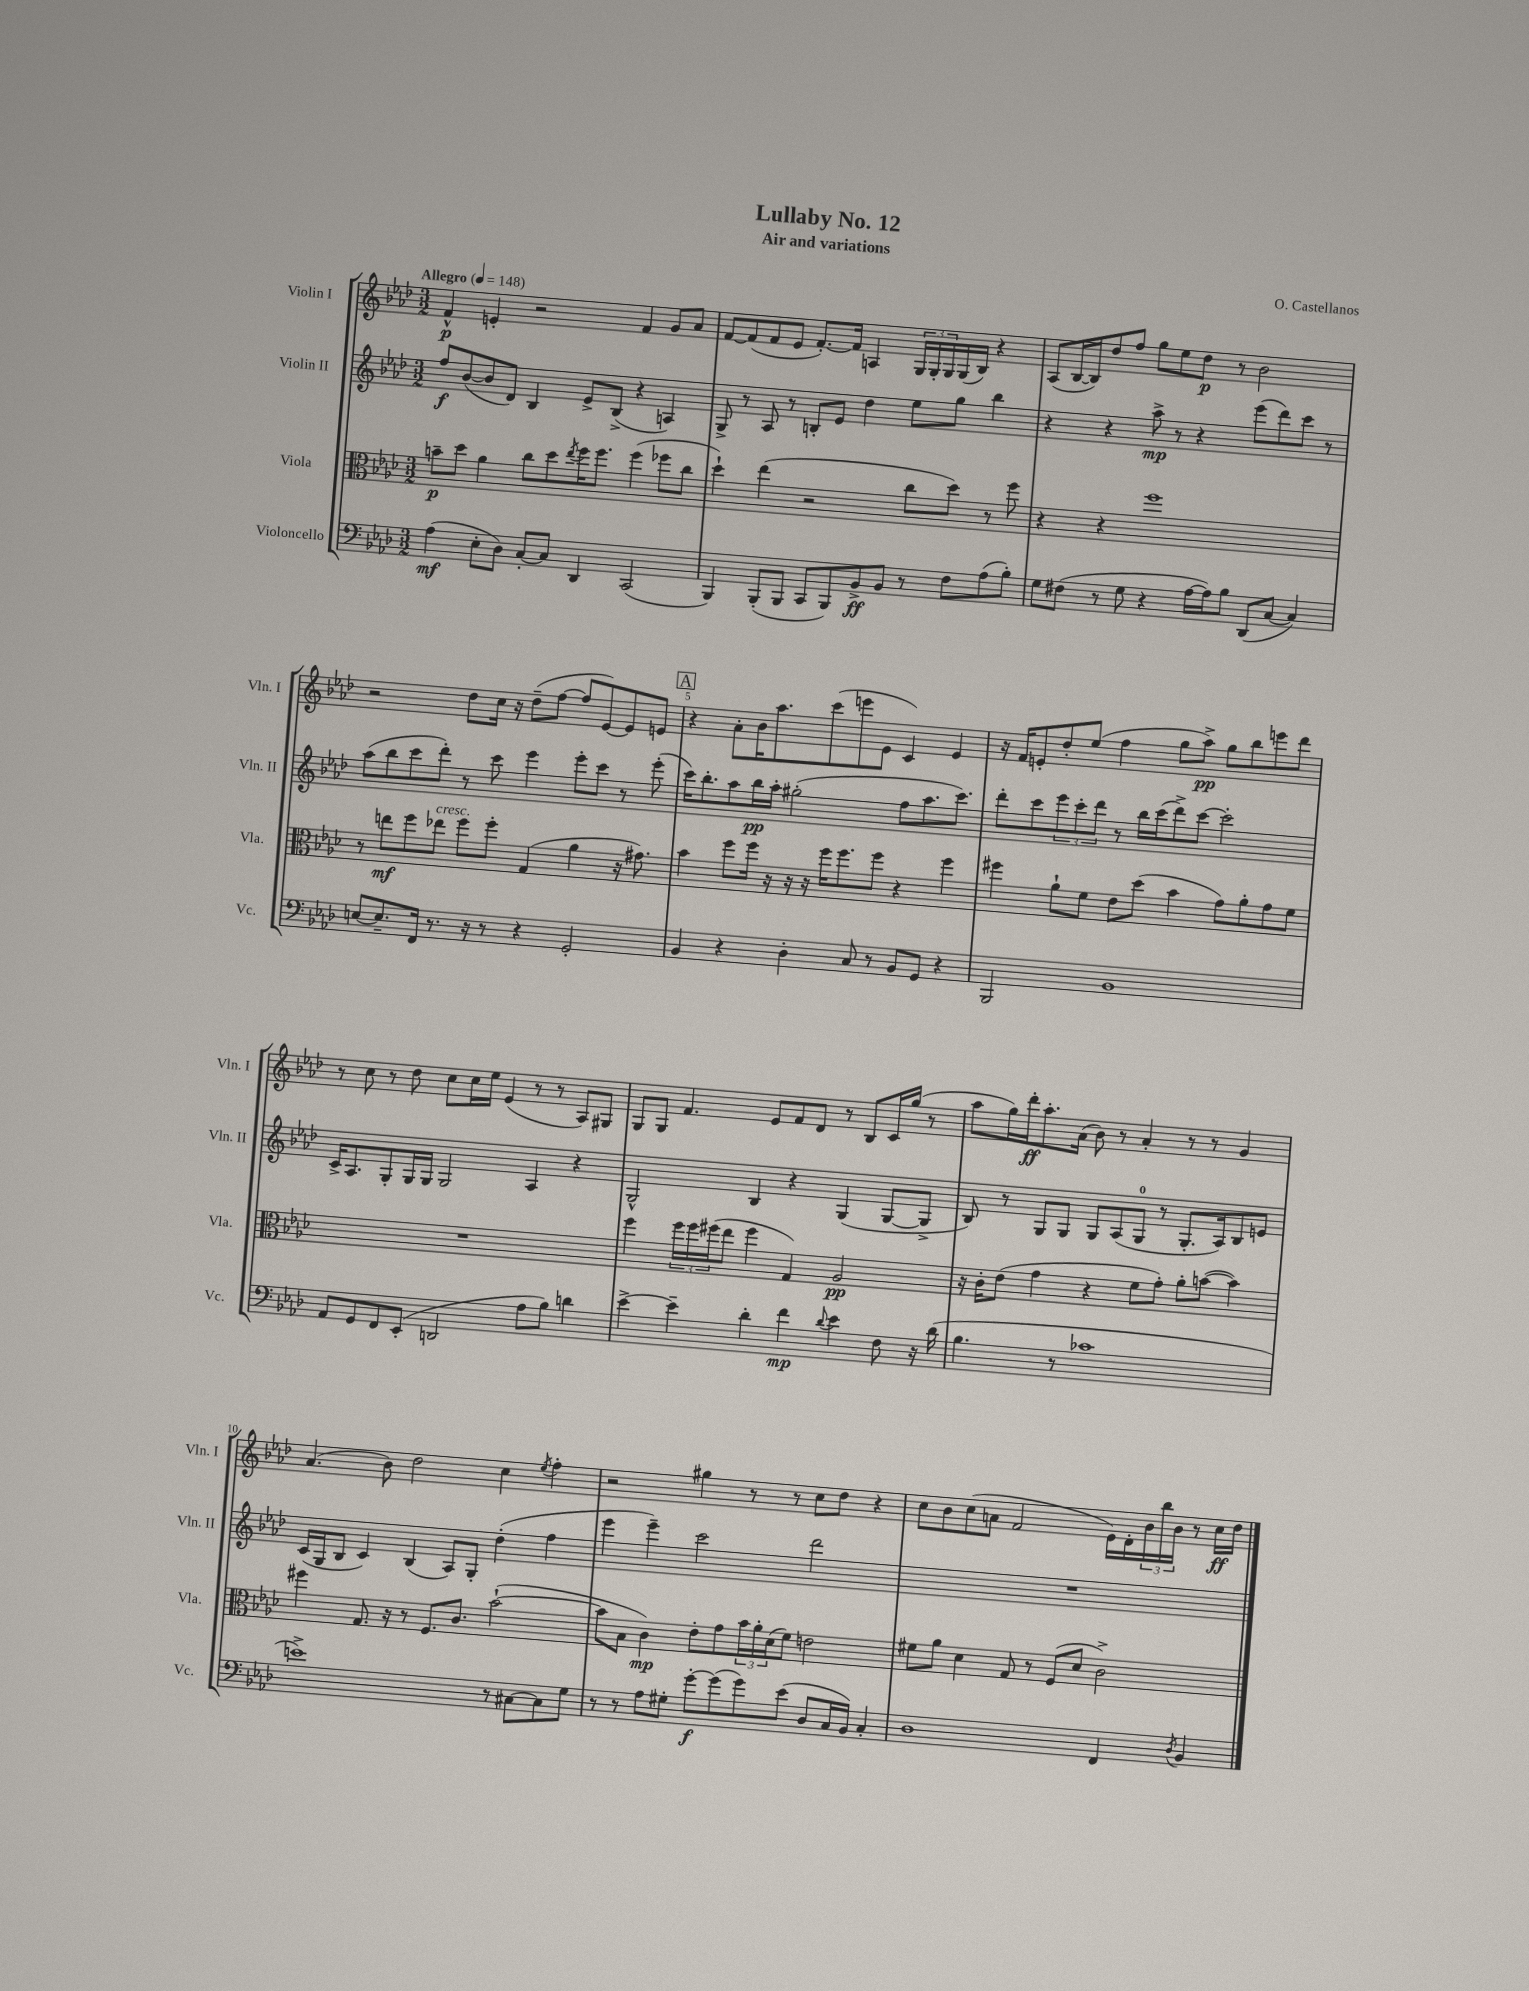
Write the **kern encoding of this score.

**kern	**kern	**kern	**kern
*staff4	*staff3	*staff2	*staff1
*clefF4	*clefC3	*clefG2	*clefG2
*k[b-e-a-d-]	*k[b-e-a-d-]	*k[b-e-a-d-]	*k[b-e-a-d-]
*M3/2	*M3/2	*M3/2	*M3/2
*MM148	*MM148	*MM148	*MM148
(4A-\	8b~\L	8ff/L	4f^^/
.	8dd-\J	([8b-/	.
8E-'\L	4a-\	8b-/]	4e'/
8D-\J)	.	8d-/J)	.
[8C'/L	8cc\L	4B-/	2r
8C/]J	8dd-\	.	.
.	8qee-/	.	.
4DD-/	16ff\K	8e-^/L	.
.	8.ff\J	.	.
.	.	(8B-^/J	.
(2CC/	(4ff\	4r	4f/
.	8ff-\L	4A/)	8g/L
.	8cc\J	.	8a-/J
=	=	=	=
4BBB-/)	4dd-`\)	8G^/	[8f/L
.	.	8r	(8f/]
(8BBB-'/L	(4ee-\	8A-/	8f/
8BBB-/J	.	8r	8e-/J
8CC/L	2r	8B'/L	[8.f'/L)
8BBB-/)	.	8e-/J	.
.	.	.	16f/]Jk
8BB-^/	.	4dd-\	4A/
8BB-/J	.	.	.
8r	8cc\L	8ee-\L	24G/LL
.	.	.	24G'/
.	.	.	24G/
8F\L	8dd-\J)	8gg\J	(16G/
.	.	.	16B-/JJ)
(8A-\	8r	4bb-\	4r
8B-'\J)	8ff\	.	.
=	=	=	=
8G\L	4r	4r	(8A-/L
(8F#\J	.	.	[16B-/L
.	.	.	16B-/]J)
8r	4r	4r	8dd-/
8G\	.	.	8ff/J
4r	1ff	8aa-^\	8gg\L
.	.	8r	8ee-\
[16A-\LL	.	4r	8dd-\J
16A-\]J)	.	.	.
8B-\J	.	.	8r
(8DD-/L	.	(8eee-\L	2b-\
[8C/J	.	8ddd-\)	.
4C/])	.	8ccc\J	.
.	.	8r	.
=	=	=	=
[8E/L	8r	(8aa-\L	2r
8.E~/]	8ee\L	8bb-\	.
.	8ff\	8ccc\	.
16FF/Jk	.	.	.
8.r	8ee-\J	8ddd-'\J)	.
.	8ff\L	8r	8dd-\L
16r	.	.	.
8r	8ff'\J	8ccc\	16cc\Jk
.	.	.	16r
4r	(4G/	4eee-\	(8dd-~\L
.	.	.	[8ff\J
2GG'/	4a-\	8eee-'\L	8ff/]L
.	.	8ccc\J	[8e-/)
.	16r	8r	8e-/]
.	8.g#\)	.	.
.	.	(8eee-'\	8e/J
=	=	=	=
4BB-/	4b-\	16ccc\LK)	4r
.	.	8.bb-'\	.
4r	8ff\L	8aa-\	8a-'\L
.	16ff\Jk	16bb-\L	16b-\K
.	16r	16aa-'\JJ	8.aa-\
4D-'\	16r	(2gg#'\	.
.	16r	.	.
.	16ff\LK	.	(8ccc\
.	8.ff\	.	.
8C/	.	.	8eee\
8r	8ff\J	.	8e-\J
8BB-/L	4r	8ff\L	4c/)
8GG/J	.	8.aa-\	.
4r	4ff\	.	4e-/
.	.	8.ccc\J)	.
=	=	=	=
2BBB-/	4ff#\	8ddd-'\L	16r
.	.	.	16f/LK
.	.	8ccc\	8e'/
.	8a-`\L	12eee-\	8dd-'/
.	.	12ccc'\	.
.	8f\J	.	(8ee-/J
.	.	12ddd-\J	.
1BB-	8e-\L	8r	4ff\
.	(8dd-\J	16bb-\LL	.
.	.	(16ccc\J	.
.	4b-\	8ddd-^\)	8gg\L
.	.	[8ccc\J	8aa-^\J)
.	8g\L)	2ccc'\]	8gg\L
.	8a-'\	.	8bb-\
.	8g\	.	8eee\
.	8f\J	.	8ddd-\J
=	=	=	=
8AA-/L	1.r	16c^/LK	8r
.	.	8.A-/	.
8GG/	.	.	8cc\
8FF/	.	8G'/	8r
(8EE-'/J	.	16G/L	8dd-\
.	.	16G/JJ	.
2DD/	.	2G/	8cc\L
.	.	.	16cc\L
.	.	.	16ee-\JJ
.	.	.	(4e-/
8A-\L	.	4A-/	8r
8B-\J)	.	.	8r
4d\	.	4r	8A-/L)
.	.	.	8G#/J
=	=	=	=
[4e-^\	4ff\	2G^^/	8G/L
.	.	.	8G/J
4e-~\]	24ff\LL	.	4.f/
.	24ff\	.	.
.	(24ff#\J	.	.
.	8ee-\J	.	.
4d-'\	4ff#\	4B-/	.
.	.	.	8e-/L
4f\	4G/)	4r	8f/
.	.	.	8d-/J
8qqd-/	.	.	.
4e-\	2A-/	(4G/	8r
.	.	.	8B-/L
8F\	.	[8G/L	16c/L
.	.	.	(16gg/JJ
16r	.	8G^/]J	8r
(16d-\	.	.	.
=	=	=	=
4.B-\	16r	8B-/)	8aa-\L
.	16c'\LK	.	.
.	(8e-\J	8r	16gg\L)
.	.	.	16ddd-'\J
.	4g\	8G/L	8.aa-'\
8r	.	8G/J	.
.	.	.	(16a-\Jk
1c-	4r	8G/L	8b-\)
.	.	(8A-/	8r
.	8f\L	8G/J	4a-'/
.	8g'\J)	8r	.
.	8a-'\L	8.G'/L	8r
.	([8b\J	.	8r
.	.	16A-/k)	.
.	4b\])	8B-/	4g/
.	.	8e/J	.
=	=	=	=
1e^)	4ff#\	(16c/LL	(4.a-/
.	.	16G/J	.
.	.	8B-/J	.
.	8.G/	4c/)	.
.	.	.	8b-\)
.	16r	.	.
.	8r	(4B-/	2dd-\
.	8.F/L	.	.
.	.	8A-/L)	.
.	8.c/J	.	.
.	.	8G'/J	.
8r	([2b-`\	(4dd-'\	4cc\
[8C#\L	.	.	.
.	.	.	8qee-/
8C#\]	.	4ff\	4ff'\
8G\J	.	.	.
=	=	=	=
8r	8b-\]L	4eee-\	2r
8r	8B-\J	.	.
8A-\L	4c\)	4eee-~\)	.
8G#'\J	.	.	.
[8g'\L	8e-'\L	2ccc\	4gg#\
(8g\]	8g\	.	.
8g\)	24b-\L	.	8r
.	24a-'\	.	.
.	(24d-\J	.	.
(8e-\J	8f\J)	.	8r
8D-/L	2e\	2ddd-\	8cc\L
16C/L	.	.	8dd-\J
16BB-/JJ)	.	.	.
4C'/	.	.	4r
=	=	=	=
1D-	8f#\L	1.r	8cc\L
.	8a-\J	.	8b-\
.	4d-\	.	(8cc\
.	.	.	8a\J
.	8G/	.	2f/
.	8r	.	.
.	(8F/L	.	.
.	8d-/J	.	.
4FF/	2c^\)	.	16e-\LL)
.	.	.	16d-'\
.	.	.	24b-\
.	.	.	24bb-\
.	.	.	24b-\JJ
8qD-/	.	.	.
4BB-/	.	.	8r
.	.	.	16cc\LL
.	.	.	16dd-\JJ
==	==	==	==
*-	*-	*-	*-
